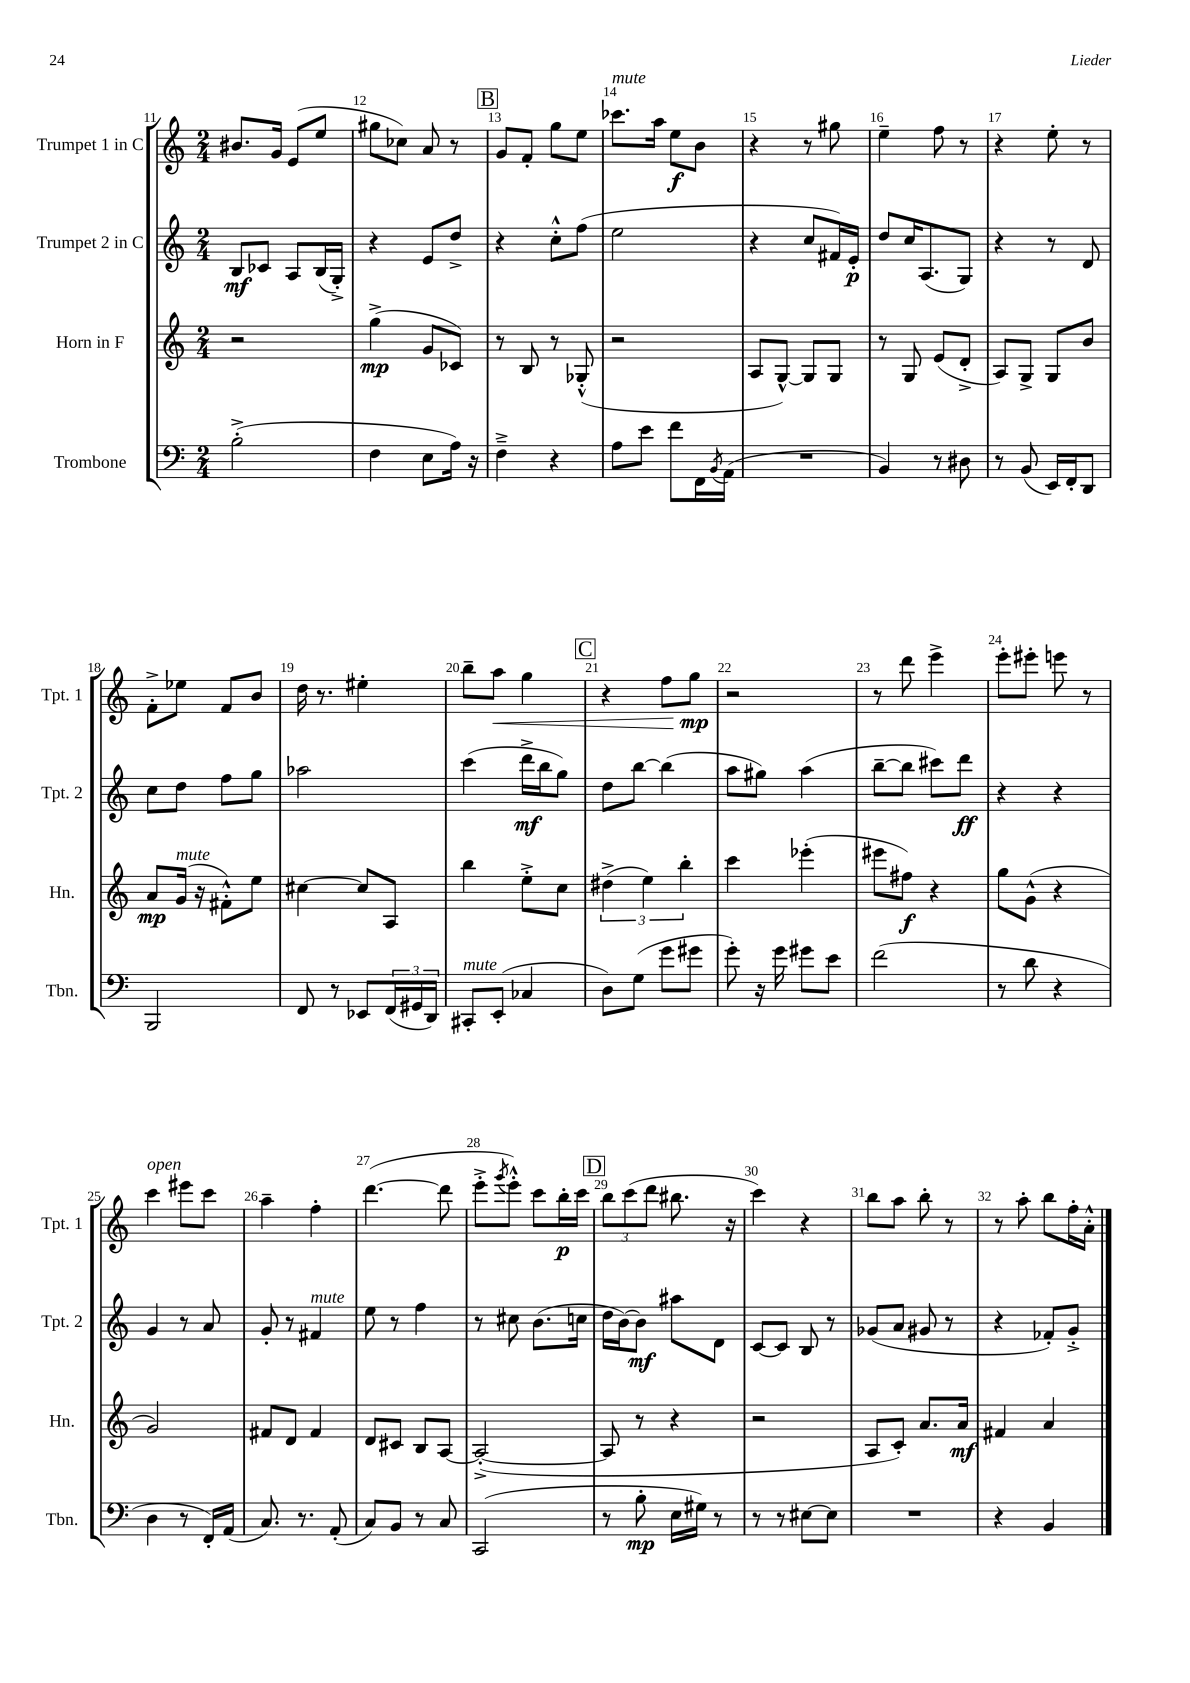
<<
\new StaffGroup <<
\new Staff = "s0" \with { instrumentName = "Trumpet 1 in C" shortInstrumentName = "Tpt. 1" } {
    \clef treble \key c \major \numericTimeSignature \time 2/4
    bis'8. g'16 e'8( e''8 |
    gis''8 ces''8) a'8 r8 |
    \mark \markup { \box "B" } g'8 f'8-. g''8 e''8 |
    ces'''8.^\markup { \italic "mute" } a''16 e''8\f b'8 |
    r4 r8 gis''8 |
    e''4-- f''8 r8 |
    r4 e''8-. r8 |
    f'8-.-> ees''8 f'8 b'8 |
    d''16 r8. eis''4-. |
    b''8-- a''8\< g''4 |
    \mark \markup { \box "C" } r4 f''8 g''8\mp\! |
    r2 |
    r8 d'''8 e'''4-> |
    e'''8-. eis'''8-. e'''8 r8 |
    c'''4^\markup { \italic "open" } eis'''8 c'''8 |
    a''4-- f''4-. |
    d'''4.~( d'''8 |
    e'''8-.-> \acciaccatura { g'''8 } e'''8-.-^) c'''8 b''16-.\p c'''16 |
    \mark \markup { \box "D" } \tuplet 3/2 { b''8 c'''8( d'''8 } bis''8. r16 |
    c'''4) r4 |
    b''8 a''8 b''8-. r8 |
    r8 a''8-. b''8 f''16-. a'16-.-^ \bar "|." |
}
\new Staff = "s1" \with { instrumentName = "Trumpet 2 in C" shortInstrumentName = "Tpt. 2" } {
    \clef treble \key c \major \numericTimeSignature \time 2/4
    b8\mf ces'8 a8 b16( g16-.->) |
    r4 e'8 d''8-> |
    \mark \markup { \box "B" } r4 c''8-.-^ f''8( |
    e''2 |
    r4 c''8 fis'16) e'16-.\p |
    d''8 c''16 a8.( g8) |
    r4 r8 d'8 |
    c''8 d''8 f''8 g''8 |
    aes''2 |
    c'''4( d'''16->\mf b''16 g''8) |
    \mark \markup { \box "C" } d''8 b''8~ b''4( |
    a''8 gis''8) a''4( |
    b''8~-- b''8 cis'''8) d'''8\ff |
    r4 r4 |
    g'4 r8 a'8 |
    g'8-. r8 fis'4^\markup { \italic "mute" } |
    e''8 r8 f''4 |
    r8 cis''8 b'8.( c''16 |
    \mark \markup { \box "D" } d''16 b'16~) b'8\mf ais''8 d'8 |
    c'8~ c'8 b8 r8 |
    ges'8( a'8 gis'8 r8 |
    r4 fes'8-.) g'8-.-> \bar "|." |
}
\new Staff = "s2" \with { instrumentName = "Horn in F" shortInstrumentName = "Hn." } {
    \clef treble \key c \major \numericTimeSignature \time 2/4
    r2 |
    g''4->\mp( g'8 ces'8) |
    \mark \markup { \box "B" } r8 b8 r8 ges8-.-^( |
    r2 |
    a8 g8~-^) g8 g8 |
    r8 g8 e'8( d'8-.-> |
    a8) g8-> g8 b'8 |
    a'8\mp g'16^\markup { \italic "mute" }( r16 fis'8-.-^) e''8 |
    cis''4~ cis''8 a8 |
    b''4 e''8-.-> c''8 |
    \mark \markup { \box "C" } \tuplet 3/2 { dis''4->( e''4) b''4-. } |
    c'''4 ees'''4-.( |
    eis'''8 fis''8\f) r4 |
    g''8 g'8-^( r4 |
    g'2) |
    fis'8 d'8 fis'4 |
    d'8 cis'8 b8 a8~ |
    a2~-.->( |
    \mark \markup { \box "D" } a8 r8 r4 |
    r2 |
    a8 c'8-.) a'8. a'16\mf |
    fis'4 a'4 \bar "|." |
}
\new Staff = "s3" \with { instrumentName = "Trombone" shortInstrumentName = "Tbn." } {
    \clef bass \key c \major \numericTimeSignature \time 2/4
    b2-.->( |
    f4 e8 a16) r16 |
    \mark \markup { \box "B" } f4---> r4 |
    a8 e'8 f'8 f,16 \acciaccatura { b,8 } a,16( |
    R2 |
    b,4) r8 dis8 |
    r8 b,8( e,16) f,16-. d,8 |
    b,,2 |
    f,8 r8 ees,8 \tuplet 3/2 { f,16( gis,16 d,16) } |
    cis,8-.^\markup { \italic "mute" } e,8-.( ces4 |
    \mark \markup { \box "C" } d8) g8( g'8 gis'8 |
    g'8-.) r16 g'16 gis'8 e'8 |
    f'2( |
    r8 d'8 r4 |
    d4 r8 f,16-.) a,16( |
    c8.) r8. a,8-.( |
    c8) b,8 r8 c8 |
    c,2( |
    \mark \markup { \box "D" } r8 b8-.\mp e16 gis16) r8 |
    r8 r8 eis8~ eis8 |
    R2 |
    r4 b,4 \bar "|." |
}
>>
>>
\layout { \context { \Score currentBarNumber = #11 \override BarNumber.break-visibility = ##(#f #t #t) barNumberVisibility = #all-bar-numbers-visible } }
